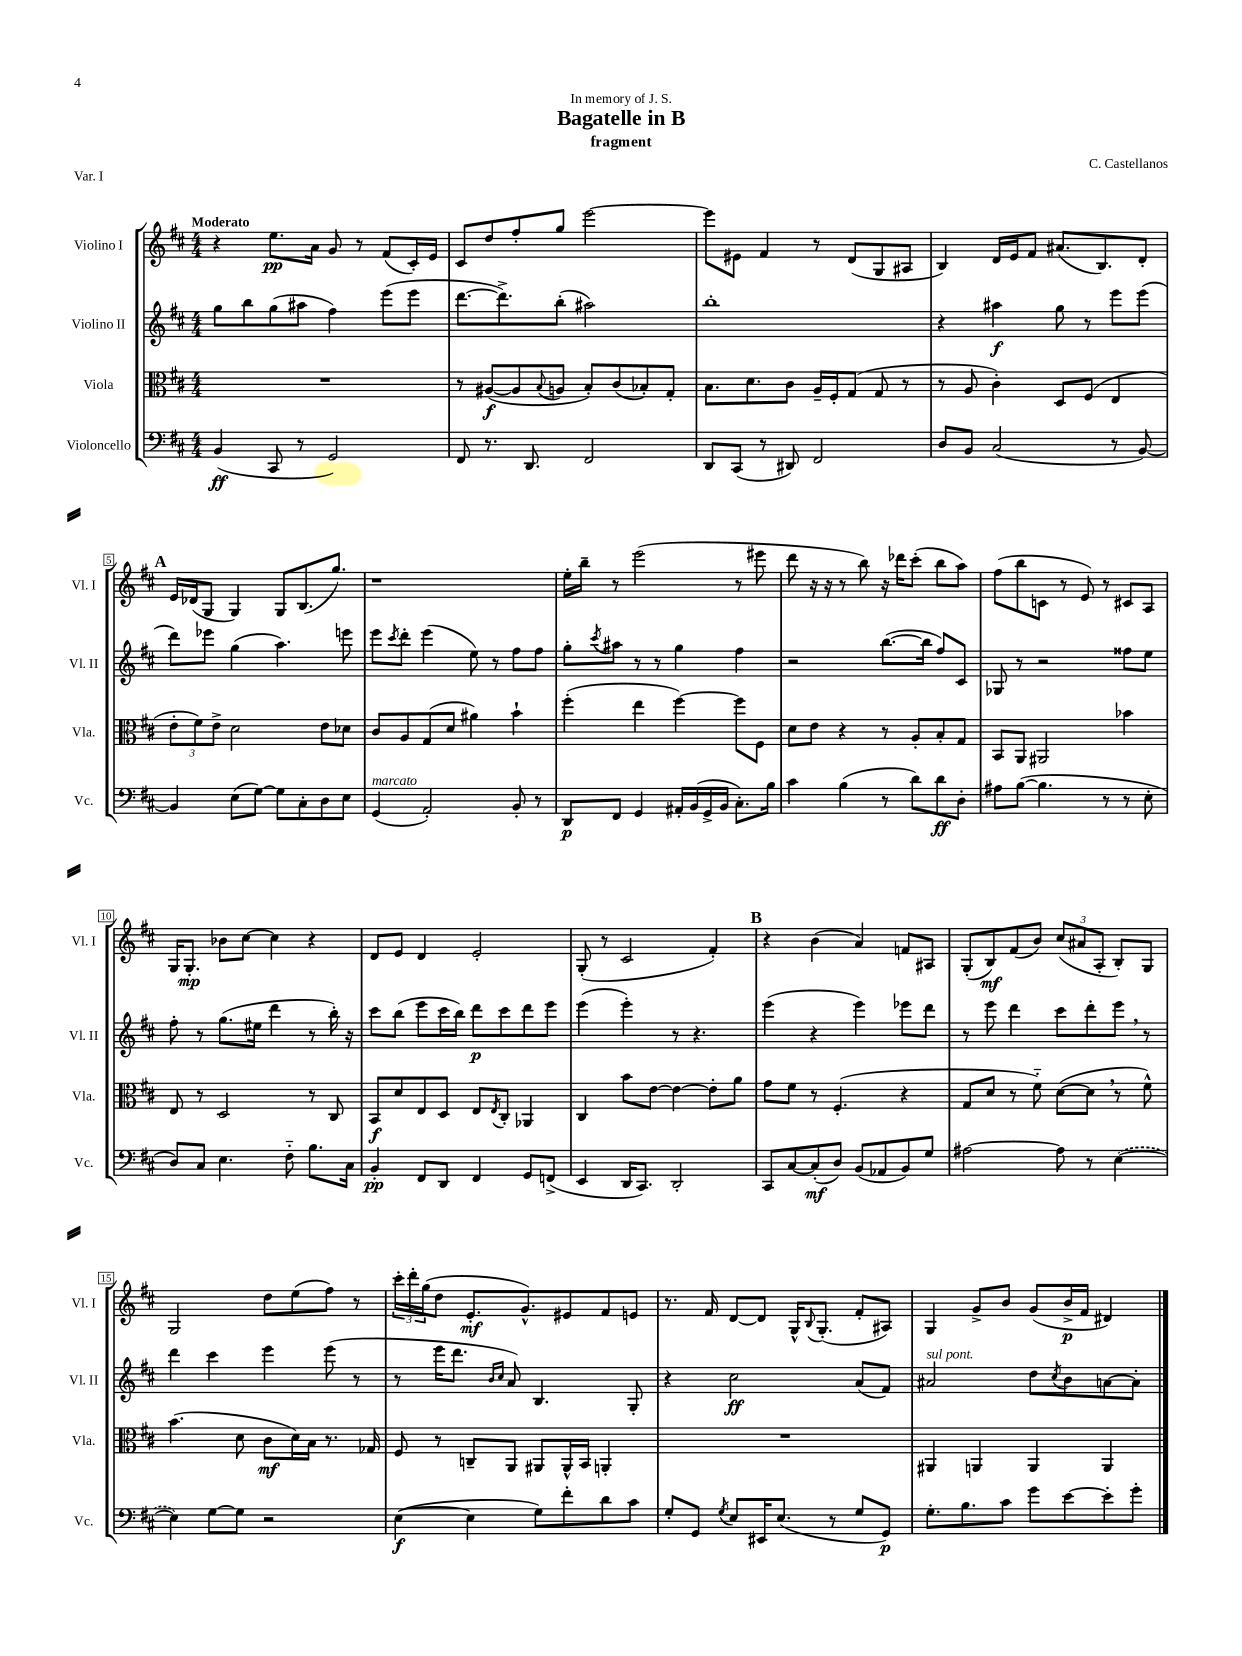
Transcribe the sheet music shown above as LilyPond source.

\header { title = "Bagatelle in B" composer = "C. Castellanos" subtitle = "fragment" dedication = "In memory of J. S." piece = "Var. I" }
<<
\new StaffGroup <<
\new Staff = "s0" \with { instrumentName = "Violino I" shortInstrumentName = "Vl. I" } {
    \clef treble \key d \major \numericTimeSignature \time 4/4 \tempo "Moderato"
    r4 e''8.\pp a'16 g'8 r8 fis'8( cis'16-.) e'16 |
    cis'8 d''8 fis''8-. g''8 e'''2~ |
    e'''8 eis'8 fis'4 r8 d'8( g8 ais8 |
    b4) d'16 e'16 fis'8 ais'8.( b8.) d'8-. |
    \mark \markup { \bold "A" } e'16 des'16( g8 g4) g8 b8.( g''8.) |
    r1 |
    e''16-. b''16-- r8 e'''2( r8 eis'''8 |
    d'''8 r16 r16 r8 b''8) r16 des'''16 cis'''8-.( b''8 a''8) |
    fis''8( b''8 c'8 r8 e'8) r8 cis'8 a8 |
    g16 g8.-.\mp bes'8 cis''8~ cis''4 r4 |
    d'8 e'8 d'4 e'2-. |
    g8-.( r8 cis'2 fis'4-.) |
    \mark \markup { \bold "B" } r4 b'4( a'4) f'8 ais8 |
    g8-.( b8\mf) fis'8( b'8) \tuplet 3/2 { cis''8( ais'8 a8-. } b8-.) g8 |
    g2 d''8 e''8( fis''8) r8 |
    \tuplet 3/2 { cis'''16-. d'''16-. g''16( } d''8 e'8.-.\mf g'8.-^) eis'8 fis'8 e'8 |
    r8. fis'16 d'8~ d'8 g16-^ \appoggiatura { b8 } g8.-.( fis'8-. ais8) |
    g4 g'8-> b'8 g'8( b'16->\p fis'16 dis'4) \bar "|." |
}
\new Staff = "s1" \with { instrumentName = "Violino II" shortInstrumentName = "Vl. II" } {
    \clef treble \key d \major \numericTimeSignature \time 4/4
    g''8 b''8 g''8( ais''8 fis''4) e'''8( e'''8 |
    d'''8.~ d'''8.->) b''8-.( ais''2) |
    b''1-. |
    r4 ais''4\f g''8 r8 e'''8 e'''8( |
    \mark \markup { \bold "A" } d'''8) ees'''8 g''4( a''4.) e'''8 |
    e'''8 \acciaccatura { cis'''8 } d'''8-. e'''4( e''8) r8 fis''8 fis''8 |
    g''8-. \acciaccatura { cis'''8 } ais''8 r8 r8 g''4 fis''4 |
    r2 b''8.~( b''16 fis''8) cis'8 |
    ges8 r8 r2 fisis''8 e''8 |
    fis''8-. r8 g''8.( eis''16 d'''4 r8 b''16-.) r16 |
    cis'''8 b''8( e'''8 cis'''16 b''16) d'''8\p cis'''8 d'''8 e'''8 |
    e'''4( e'''4-.) r8 r4. |
    \mark \markup { \bold "B" } e'''4( r4 e'''4) ees'''8 d'''8 |
    r8 e'''8 d'''4 cis'''8 d'''8-. e'''8 \breathe r8 |
    d'''4 cis'''4 e'''4 e'''8( r8 |
    r8 e'''16 d'''8. \grace { b'16 cis''16 } a'8) b4. g8-. |
    r4 cis''2\ff a'8( fis'8) |
    ais'2^\markup { \italic "sul pont." } d''8 \acciaccatura { cis''8 } b'8 a'8~ a'8-. \bar "|." |
}
\new Staff = "s2" \with { instrumentName = "Viola" shortInstrumentName = "Vla." } {
    \clef alto \key d \major \numericTimeSignature \time 4/4
    R1 |
    r8 ais8~\f( ais8 \appoggiatura { b8 } a8 b8-.) cis'8( bes8-.) g8-. |
    b8. d'8. cis'8 a16-- fis16-. g8( g8 r8 |
    r8 a8 cis'4-.) d8 fis8( e4 |
    \mark \markup { \bold "A" } \tuplet 3/2 { e'8-. fis'8) e'8-> } d'2 e'8 des'8 |
    cis'8 a8 g8( d'8 ais'4) b'4-! |
    fis''4-.( e''4 fis''4~) fis''8 fis8 |
    d'8 e'8 r4 r8 a8-. b8-. g8 |
    b,8 a,8 ais,2 bes'4 |
    e8 r8 d2 r8 cis8 |
    b,8\f d'8 e8 d8 e8 \acciaccatura { e8 } cis8-. aes,4 |
    cis4 b'8 e'8~ e'4~ e'8-. a'8 |
    \mark \markup { \bold "B" } g'8 fis'8 r8 fis4.-.( r4 |
    g8 d'8 r8 fis'8-_) d'8~( d'8 \breathe r8 fis'8-^) |
    b'4.( d'8 cis'8\mf d'16) b16 r8. ges16 |
    fis8 r8 c8-- a,8 ais,8 ais,16-^ b,16 a,4-. |
    R1 |
    ais,4 a,4 a,4 a,4 \bar "|." |
}
\new Staff = "s3" \with { instrumentName = "Violoncello" shortInstrumentName = "Vc." } {
    \clef bass \key d \major \numericTimeSignature \time 4/4
    b,4\ff( cis,8 r8 g,2) |
    fis,8 r8. d,8. fis,2 |
    d,8 cis,8( r8 dis,8) fis,2 |
    d8 b,8 cis2( r8 b,8~) |
    \mark \markup { \bold "A" } b,4 e8( g8~) g8 cis8-. d8 e8 |
    g,4^\markup { \italic "marcato" }( a,2-.) b,8-. r8 |
    d,8\p fis,8 g,4 ais,16-. b,16( g,16-> b,16 cis8.-.) b16 |
    cis'4 b4( r8 d'8) d'8\ff d8-. |
    ais8 b8~( b4. r8 r8 e8-. |
    d8) cis8 e4. fis8-_ b8. cis16 |
    b,4-.\pp fis,8 d,8 fis,4 g,8 f,8->( |
    e,4 d,16 cis,8.) d,2-. |
    \mark \markup { \bold "B" } cis,8 cis8~ cis8-.\mf( d8) b,8( aes,8 b,8) g8 |
    ais2~ ais8 r8 \once \slurDashed e4~( |
    e4) g8~ g8 r2 |
    e4~\f( e4 g8) fis'8-. d'8 cis'8 |
    g8-. g,8 \acciaccatura { g8 } e8 eis,16 e8.( r8 g8 g,8\p) |
    g8.-. b8. cis'8 g'8 e'8~ e'8-. g'8-. \bar "|." |
}
>>
>>
\layout { \context { \Score \override BarNumber.stencil = #(make-stencil-boxer 0.1 0.3 ly:text-interface::print) } }
